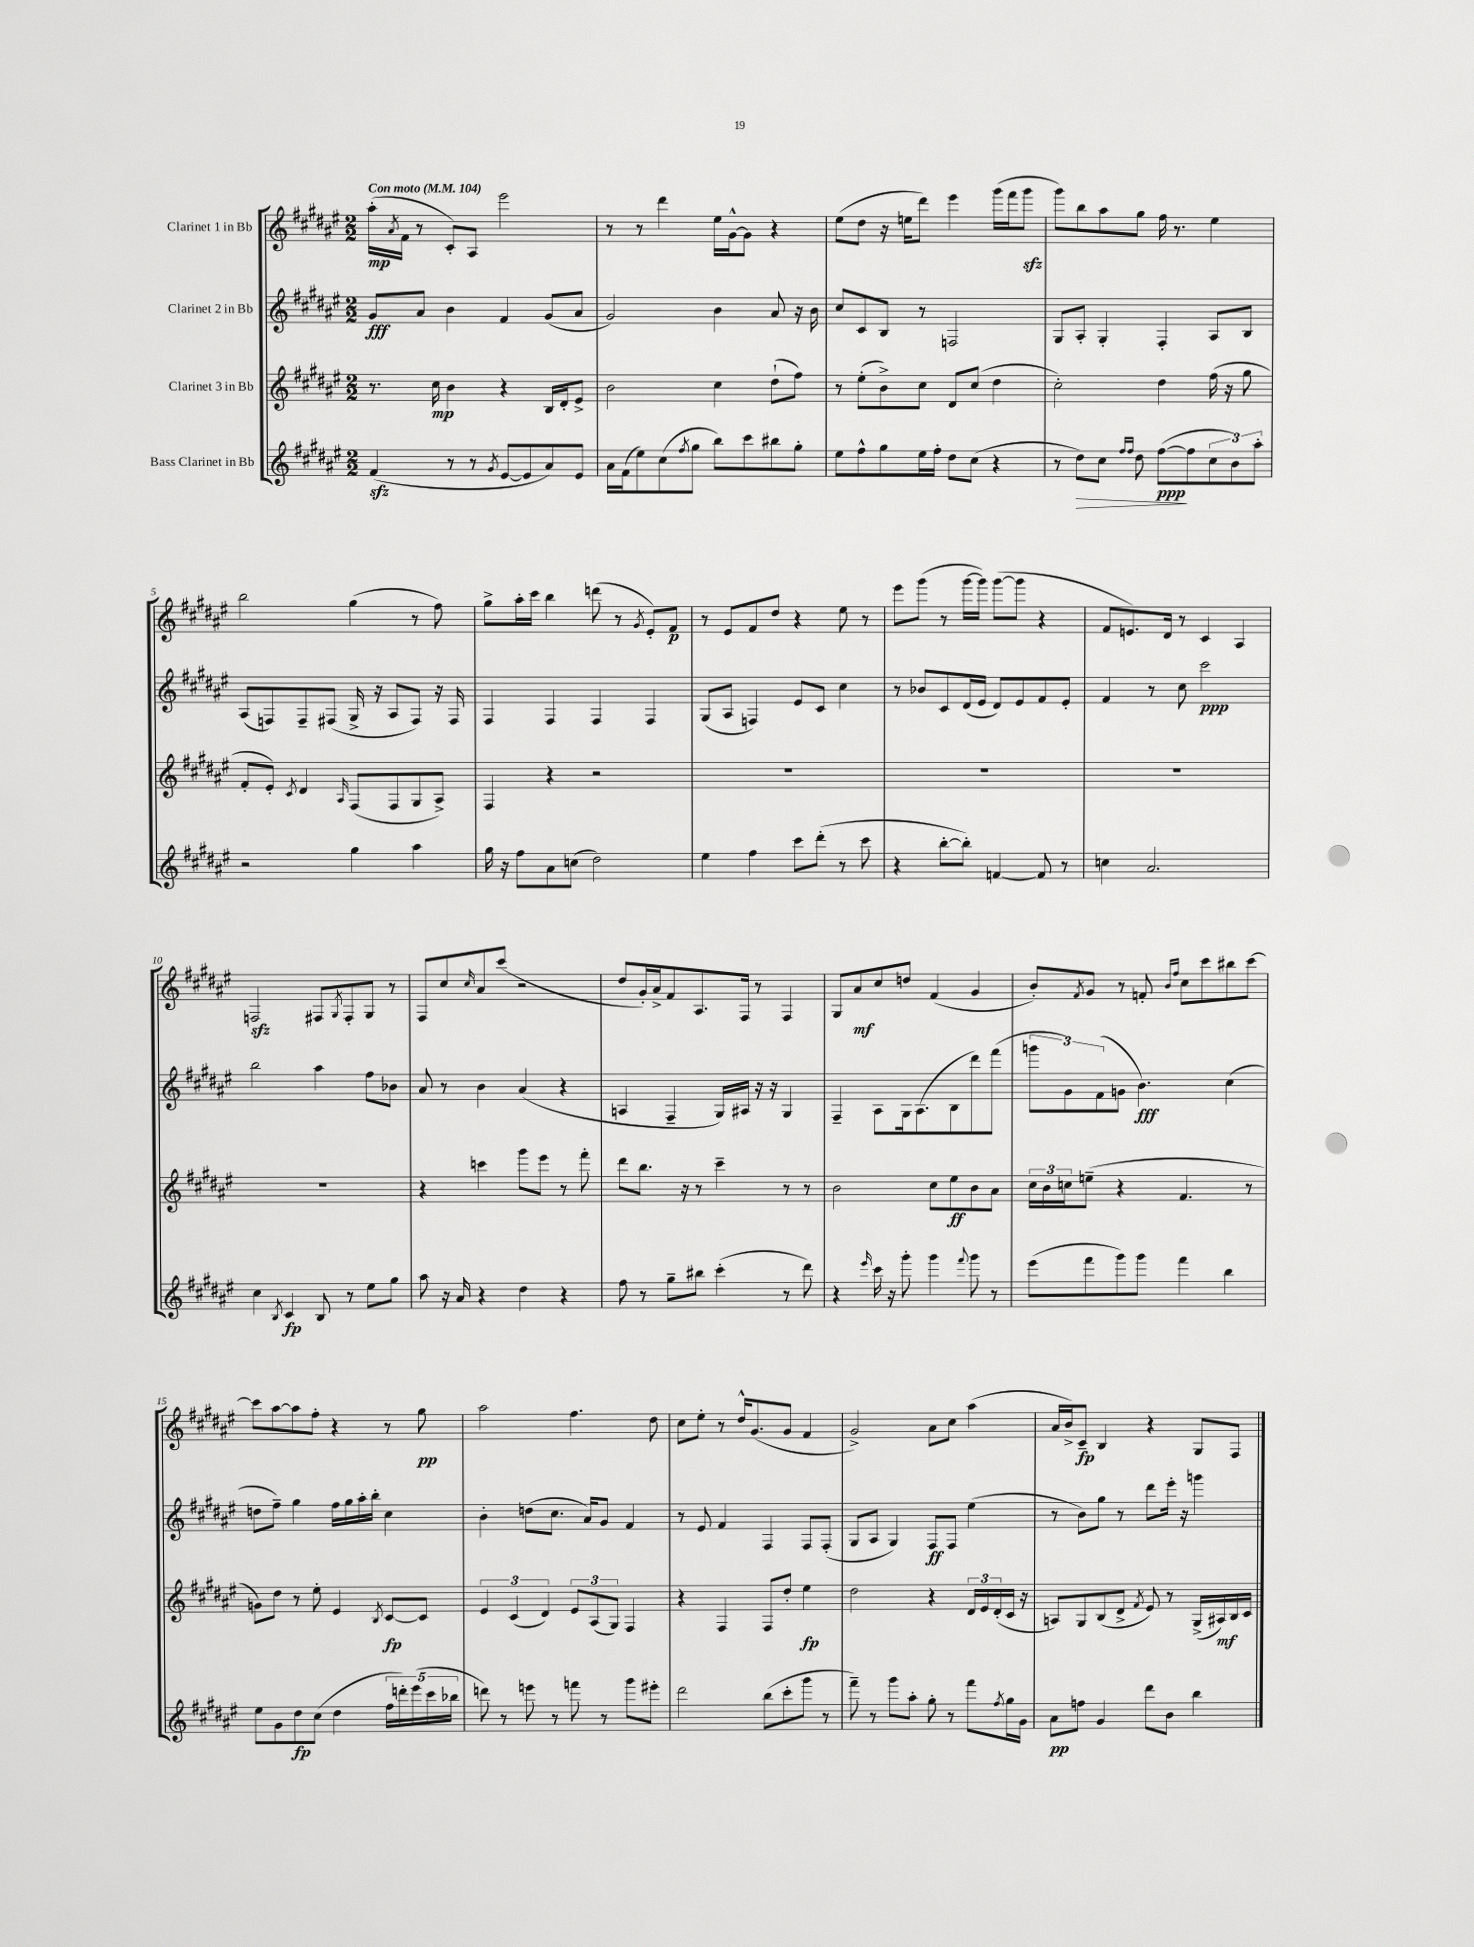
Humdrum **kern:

**kern	**kern	**kern	**kern
*staff4	*staff3	*staff2	*staff1
*clefG2	*clefG2	*clefG2	*clefG2
*k[f#c#g#d#a#e#]	*k[f#c#g#d#a#e#]	*k[f#c#g#d#a#e#]	*k[f#c#g#d#a#e#]
*M2/2	*M2/2	*M2/2	*M2/2
*MM104	*MM104	*MM104	*MM104
(4f#	8.r	8g#	(16aa#'
.	.	.	8qa#
.	.	.	16f#
.	.	8a#	8r
.	16cc#	.	.
8r	4b	4b	8c#')
8r	.	.	8A#
8qg#	.	.	.
[8e#	4r	4f#	2eee#
8e#]	.	.	.
8a#)	16B	(8g#	.
.	16d#'	.	.
8e#	8e#^	8a#	.
=	=	=	=
16a#	2b	2g#)	8r
(16f#	.	.	.
8ee#)	.	.	8r
(8cc#	.	.	4ddd#
8qff#	.	.	.
8gg#	.	.	.
8bb)	4cc#	4b	16ee#
.	.	.	[16g#^^
8ccc#	.	.	8g#]
8bb#	(8dd#`	8a#	4r
8gg#'	8ff#)	16r	.
.	.	16b	.
=	=	=	=
8ee#	8r	8cc#	(8ee#
8ff#^^	(8ee#'	8c#	8dd#
8gg#	8b^)	8B	16r
.	.	.	16ee
16ee#	8cc#	8r	8ddd#)
16ff#'	.	.	.
8dd#	8d#	2F	4eee#
(8cc#	(8cc#	.	.
4r	4dd#	.	(16ggg#
.	.	.	16fff#
.	.	.	8ggg#
=	=	=	=
8r	2cc#')	8G#	8ggg#)
8dd#)	.	8A#'	8bb
8cc#	.	4G#'	8aa#
16qqff#	.	.	.
16qqff#	.	.	.
8dd#	.	.	8gg#
([8ff#	4dd#	4F#'	16ff#
.	.	.	8.r
8ff#]	.	.	.
12cc#	(16ff#	8A#	4ee#
.	16r	.	.
12b)	.	.	.
.	8gg#	8B	.
12aa#'	.	.	.
=	=	=	=
2r	8f#'	(8A#	2bb
.	8e#')	8F)	.
.	8qc#	.	.
.	4d#	8F~	.
.	.	(8F#	.
.	16qqA#	.	.
4gg#	(8F#	16G#^	(4gg#
.	.	16r	.
.	8F#	8A#	.
4aa#	8G#	8F#)	8r
.	8A#^)	16r	8ff#)
.	.	16F#	.
=	=	=	=
16gg#	4F#	4F#	8gg#^
16r	.	.	.
8ff#	.	.	16aa#'
.	.	.	16ccc#
8a#	4r	4F#	4bb
(8cc	.	.	.
2dd#)	2r	4F#	(8ddd
.	.	.	8r
.	.	.	8qg#
.	.	4F#	8e#')
.	.	.	8f#
=	=	=	=
4ee#	1r	(8G#	8r
.	.	8A#	8e#
4ff#	.	4F)	8f#
.	.	.	8dd#
8ccc#	.	8e#	4r
(8ddd#'	.	8c#	.
8r	.	4cc#	8ee#
8ccc#	.	.	8r
=	=	=	=
4r	1r	8r	8eee#
.	.	8b-	(8ggg#
[8bb'	.	8c#	8r
8bb'])	.	(16d#	[16ggg#
.	.	16e#	16ggg#])
[4f	.	8d#)	([8ggg#
.	.	8e#	8ggg#]
8f]	.	8f#	4r
8r	.	8e#'	.
=	=	=	=
4cc	1r	4f#	8f#
.	.	.	8.e)
2.a#	.	8r	.
.	.	.	16d#
.	.	8cc#	8r
.	.	2ccc#	4c#
.	.	.	4A#
=	=	=	=
4cc#	1r	2bb	2F
8qB	.	.	.
4c#	.	.	.
8B	.	4aa#	8F#
.	.	.	8qG#
8r	.	.	8F#'
8ee#	.	8ff#	8G#
8gg#	.	8b-	8r
=	=	=	=
8aa#	4r	8a#	8F#
16r	.	8r	8cc#
16a#	.	.	.
.	.	.	16qqcc#
4r	4ccc	4b	8a#
.	.	.	(8ccc#
4dd#	8ggg#	(4a#	2r
.	8eee#	.	.
4r	8r	4r	.
.	8fff#'	.	.
=	=	=	=
8ff#	8ddd#	4A	8dd#
8r	8.bb	.	16g#')
.	.	.	16a#^
8gg#~	.	4F#~	8f#
.	16r	.	.
8bb#	8r	.	8.A#
(4ccc#'	4ccc#~	16G#)	.
.	.	16A#	16F#
.	.	16r	8r
.	.	16r	.
8r	8r	4G#	4F#
8ddd#)	8r	.	.
=	=	=	=
4r	2b	4F#~	8G#
.	.	.	8a#
16qqeee#	.	.	.
16ccc#	.	8A#	8cc#
16r	.	.	.
8ggg#'	.	16G#	8dd
.	.	(8.A#	.
4ggg#	8cc#	.	(4f#
.	8ee#	8B	.
8qqfff#	.	.	.
8ggg#	8b	8ddd#)	4g#
8r	8a#	(8fff#	.
=	=	=	=
(8eee#	24cc#	12ggg	8b')
.	24b	.	.
.	24cc	12g#)	.
.	.	.	8qf#
8fff#	(8ee~	.	8g#
.	.	(12f#	.
8ggg#)	4r	8g	8r
8ggg#	.	4.b)	8f'
.	.	.	16qqb
.	.	.	16qqff#
4fff#	4.f#	.	8cc#
.	.	.	8ccc#
4bb	.	(4cc#	8bb#
.	8r	.	[8ccc#
=	=	=	=
8ee#	8g)	8dd	8ccc#]
8g#	8dd#	8ff#~)	[8aa#
8dd#	8r	4gg#	8aa#]
(8cc#	8ee#'	.	8ff#'
4dd#	4e#	16ff#	4r
.	.	16gg#	.
.	.	16aa#'	.
.	.	16bb'	.
.	8qB	.	.
20ff#	[8c#	4cc#	8r
20ddd')	.	.	.
(20eee#	.	.	.
.	8c#]	.	8gg#
20ccc#	.	.	.
20bb-	.	.	.
=	=	=	=
8ddd)	6e#	4b'	2aa#
8r	.	.	.
.	(6c#	.	.
8eee	.	(8dd	.
.	6d#)	.	.
8r	.	8.cc#	.
8fff	12e#	.	4.ff#
.	.	16a#)	.
.	(12A#	.	.
8r	.	8g#	.
.	12G#)	.	.
8ggg#	4F#	4f#	.
8eee#'	.	.	8dd#
=	=	=	=
2ddd#	4r	8r	8cc#
.	.	8e#	8ee#'
.	4F#	4f#	8r
.	.	.	16dd#^^
.	.	.	(8.g#
(8bb	8F#	4F#	.
8ccc#'	8dd#'	.	8g#
8ggg#	4ee#	8F#	4f#
8r	.	(8F#'	.
=	=	=	=
8fff#~)	2dd#	8G#	2g#^)
8r	.	8A#	.
8ggg#	.	4G#)	.
8aa#'	.	.	.
8gg#'	4r	8F#	8a#
8r	.	8F#	8cc#
8fff#	24d#	(4ee#	(4aa#
.	24e#	.	.
.	(24d#'	.	.
8qff#	.	.	.
16gg#	16c#	.	.
16g#	16r	.	.
=	=	=	=
8a#	8A)	8r	16a#
.	.	.	16b^)
8ff	8G#	8b)	8c#~
4g#	(8B	8gg#	4B
.	8d#^	8r	.
.	8qf#	.	.
8ddd#	8e#)	8ddd#	4r
8b	8r	16eee#'	.
.	.	16r	.
4bb	(16G#^	4ggg	8G#
.	16A#)	.	.
.	16B	.	8F#
.	16c#	.	.
==	==	==	==
*-	*-	*-	*-
